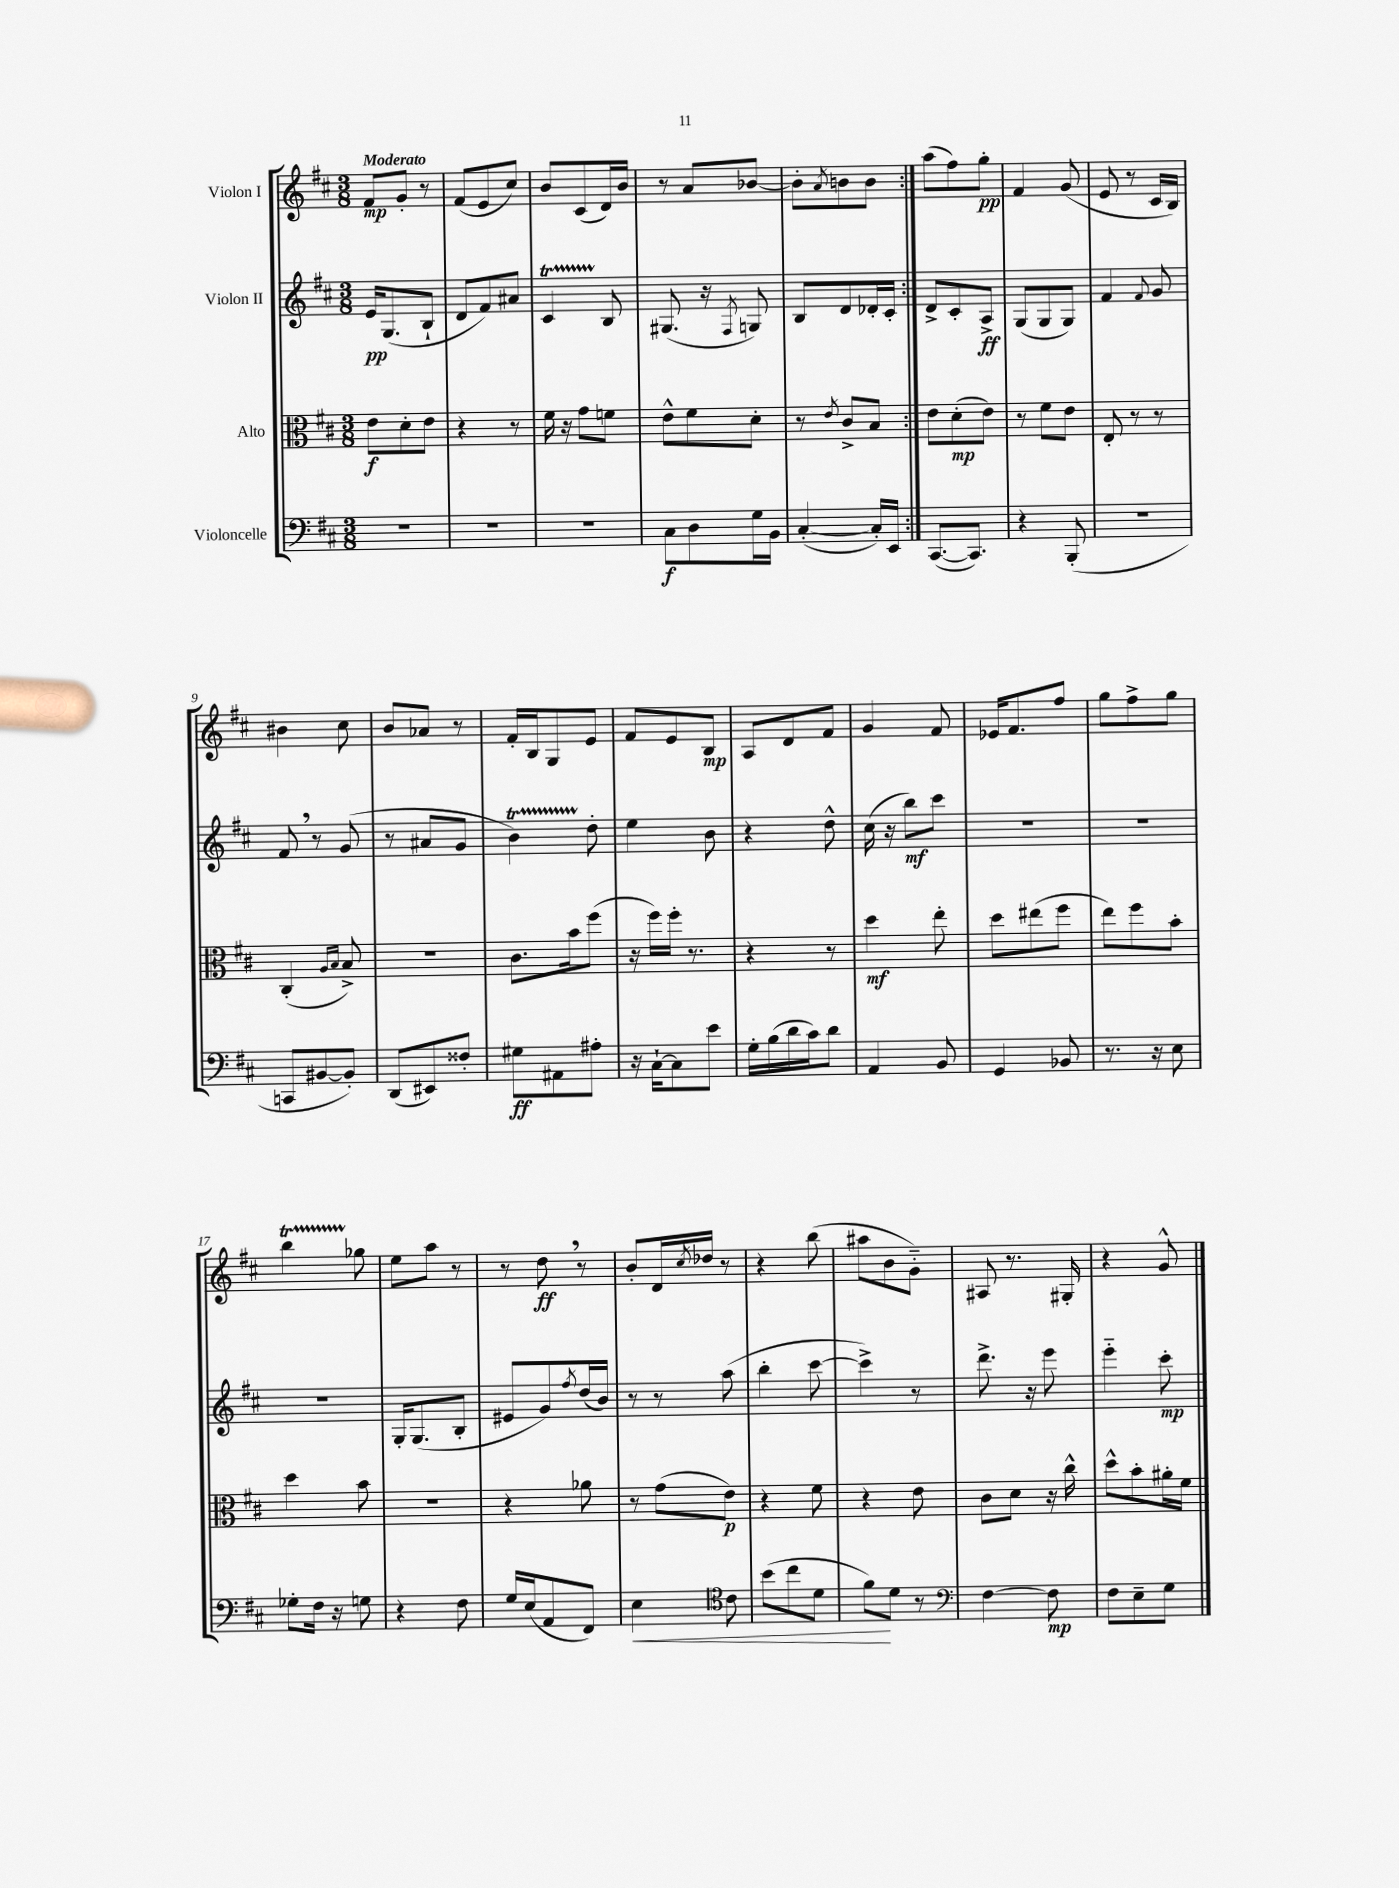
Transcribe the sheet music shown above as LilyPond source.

<<
\new StaffGroup <<
\new Staff = "s0" \with { instrumentName = "Violon I" } {
    \clef treble \key d \major \numericTimeSignature \time 3/8 \tempo "Moderato"
    \repeat volta 2 { fis'8\mp g'8-. r8 |
    fis'8( e'8 cis''8) |
    b'8 cis'8( d'16) b'16 |
    r8 a'8 bes'8~ |
    bes'8-. \acciaccatura { a'8 } b'8 b'8 | }
    a''8( fis''8) g''8-.\pp |
    fis'4 g'8( |
    e'8 r8 cis'16 b16) |
    bis'4 cis''8 |
    b'8 aes'8 r8 |
    fis'16-. b16 g8 e'8 |
    fis'8 e'8 b8\mp |
    a8 d'8 fis'8 |
    g'4 fis'8 |
    ees'16 fis'8. fis''8 |
    g''8 fis''8-> g''8 |
    b''4\startTrillSpan ges''8\stopTrillSpan |
    e''8 a''8 r8 |
    r8 d''8\ff \breathe r8 |
    b'8-. d'16 \acciaccatura { cis''8 } des''16 r8 |
    r4 b''8( |
    ais''8 b'8 g'8-_) |
    ais8 r8. gis16-. |
    r4 g'8-^ \bar "|." |
}
\new Staff = "s1" \with { instrumentName = "Violon II" } {
    \clef treble \key d \major \numericTimeSignature \time 3/8
    \repeat volta 2 { e'16\pp g8.( b8-! |
    d'8 fis'8) ais'8 |
    cis'4\startTrillSpan b8\stopTrillSpan |
    gis8.( r16 \acciaccatura { fis8 } g8) |
    b8 d'8 des'16-. cis'16-. | }
    d'8-> cis'8-. a8->\ff |
    g8( g8 g8) |
    fis'4 \appoggiatura { fis'8 } g'8 |
    fis'8 \breathe r8 g'8( |
    r8 ais'8 g'8 |
    b'4\startTrillSpan) d''8-.\stopTrillSpan |
    e''4 b'8 |
    r4 d''8-^ |
    cis''16( r16 b''8\mf) cis'''8 |
    R4. |
    R4. |
    R4. |
    g16-. g8.( b8-. |
    eis'8 g'8) \acciaccatura { fis''8 } d''16( b'16) |
    r8 r8 a''8( |
    b''4-. cis'''8~ |
    cis'''4->) r8 |
    d'''8.-> r16 e'''8 |
    e'''4-_ cis'''8-.\mp \bar "|." |
}
\new Staff = "s2" \with { instrumentName = "Alto" } {
    \clef alto \key d \major \numericTimeSignature \time 3/8
    \repeat volta 2 { e'8\f d'8-. e'8 |
    r4 r8 |
    fis'16 r16 g'8 f'8 |
    e'8-^ fis'8 d'8-. |
    r8 \acciaccatura { e'8 } cis'8-> b8 | }
    e'8 d'8-.\mp( e'8) |
    r8 fis'8 e'8 |
    e8-. r8 r8 |
    cis4-.( \grace { a16 b16 } b8->) |
    R4. |
    cis'8. b'16 fis''8( |
    r16 fis''16) fis''16-. r8. |
    r4 r8 |
    d''4\mf e''8-. |
    d''8 eis''8( fis''8 |
    e''8) fis''8 b'8-. |
    d''4 b'8 |
    R4. |
    r4 aes'8 |
    r8 g'8( e'8\p) |
    r4 fis'8 |
    r4 e'8 |
    cis'8 d'8 r16 cis''16-^ |
    d''8-^ b'8-. ais'16-. fis'16 \bar "|." |
}
\new Staff = "s3" \with { instrumentName = "Violoncelle" } {
    \clef bass \key d \major \numericTimeSignature \time 3/8
    \repeat volta 2 { R4. |
    R4. |
    R4. |
    cis8\f d8 g16 b,16 |
    cis4~-.( cis16-.) e,16 | }
    cis,8.~( cis,8.) |
    r4 b,,8-.( |
    R4. |
    c,8 bis,8~ bis,8-.) |
    d,8( eis,8) fisis8-. |
    gis8\ff ais,8 ais8-. |
    r16 cis16~-! cis8 e'8 |
    g16-. b16( d'16 cis'16) d'8 |
    a,4 b,8 |
    g,4 bes,8 |
    r8. r16 e8 |
    ges8-. fis16 r16 g8 |
    r4 fis8 |
    g16 e16( a,8 fis,8) |
    e4\< \clef tenor cis'8 |
    b'8( cis''8 d'8 |
    fis'8\!) d'8 r8 |
    \clef bass fis4~ fis8\mp |
    fis8 e8-- g8 \bar "|." |
}
>>
>>
